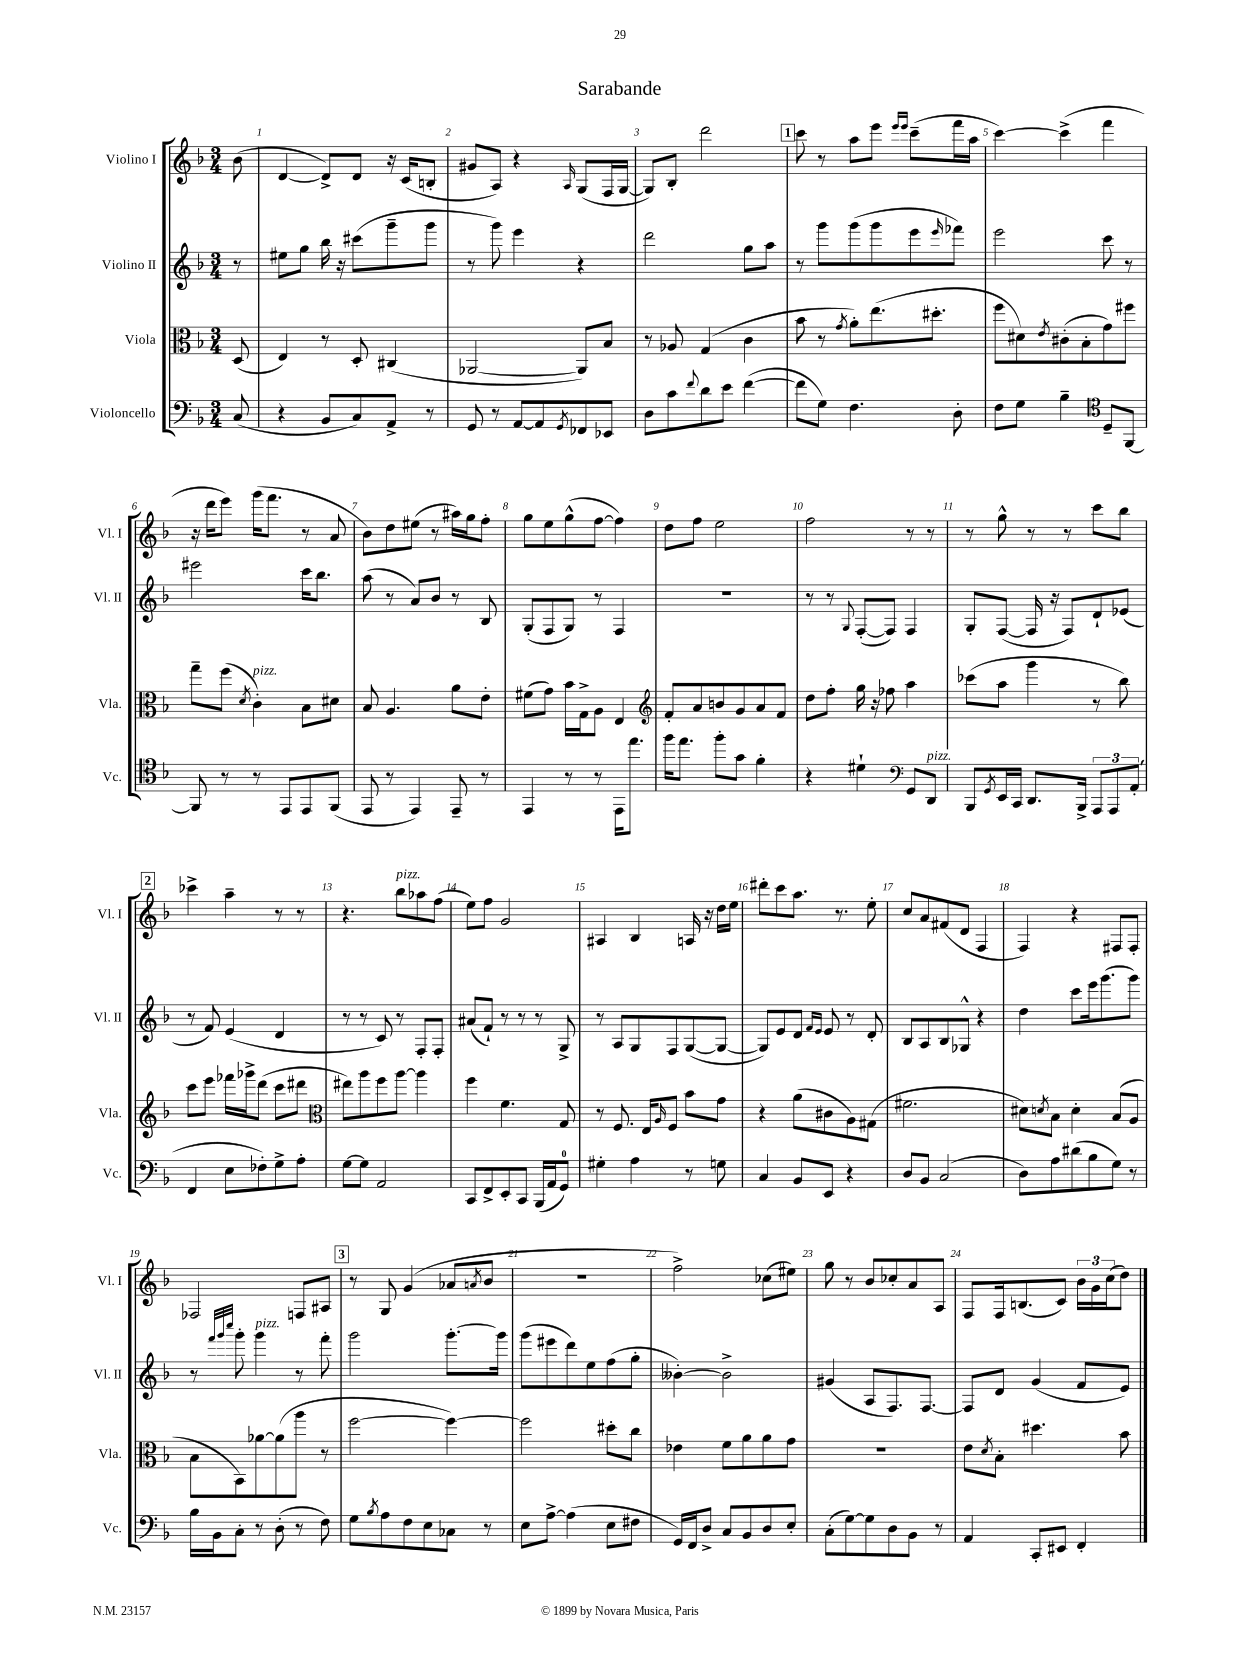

**kern	**kern	**kern	**kern
*staff4	*staff3	*staff2	*staff1
*clefF4	*clefC3	*clefG2	*clefG2
*k[b-]	*k[b-]	*k[b-]	*k[b-]
*M3/4	*M3/4	*M3/4	*M3/4
(8C/	(8D/	8r	(8b-\
=	=	=	=
4r	4E/)	8ee#\L	[4d/
.	.	8gg\J	.
8BB-/L	8r	16bb-\	8d^/]L)
.	.	16r	.
8C/)	8D'/	(8ccc#\L	8d/J
8AA^/J	(4C#/	8ggg~\	16r
.	.	.	(16c/LK
8r	.	8ggg\J	8B'/J
=	=	=	=
8GG/	[2AA-/	8r	8g#/L
8r	.	8ggg\)	8A/J)
[8AA/L	.	4eee\	4r
8AA/]	.	.	.
8qGG/	.	.	16qqA/
8FF-/	8AA-/]L)	4r	(8G/L
8EE-/J	8B-/J	.	16F/L
.	.	.	[16G/JJ
=	=	=	=
8D\L	8r	2ddd\	8G/]L)
8c\	8A-/	.	8B-'/J
8qqf/	.	.	.
8d\	(4G/	.	2ddd\
8e\J	.	.	.
([4f\	4c\	8gg\L	.
.	.	8aa\J	.
=	=	=	=
8f\]L	8b-\	8r	8ccc\
8G\J)	8r	8ggg\L	8r
.	8qg/	.	.
4.F\	8a'\L)	(8ggg\	8aa\L
.	(8.ee\	8ggg\	8eee\J
.	.	.	16qqeee/LL
.	.	.	16qqeee/JJ
.	.	8eee\	(8ccc~\L
.	8.dd#'\J	.	.
.	.	16qqeee/	.
8D'\	.	8fff-\J)	16fff\L
.	.	.	16aa\JJ
=	=	=	=
8F\L	8ff\L	2eee\	[4ccc\)
8G\J	8d#\)	.	.
.	8qe/	.	.
4B-~\	(8c#'\	.	(4ccc^\]
.	8B-'\	.	.
*clefC4	*	*	*
8D~/L	8g\)	8ccc\	4fff\
[8FF/J	8ff#\J	8r	.
=	=	=	=
8FF/]	8gg~\L	2eee#\	16r
.	.	.	16ddd\LK
8r	(8ff\J	.	8eee\J)
.	8qd/	.	.
8r	4c'\)	.	(16ggg\LK
.	.	.	8.fff\J
8EE/L	.	.	.
8EE/	8B-\L	16ccc\LK	8r
.	.	8.bb-\J	.
(8FF/J	8d#\J	.	8a/
=	=	=	=
8EE/	8B-/	(8aa\	8b-\L)
8r	4.A/	8r	8dd\
4EE/)	.	8a/L)	(8ee#\J
.	.	8b-/J	8r
8EE~/	8a\L	8r	16aa#\LL)
.	.	.	16gg\J
8r	8e'\J	8B-/	8ff'\J
=	=	=	=
4EE/	(8f#\L	(8G'/L	8gg\L
.	8g\J)	8F/	8ee\
8r	16b-\LL	8G/J)	(8gg^^\
.	16G^\J	.	.
8r	8A\J	8r	[8ff\J
16EE\LK	4E/	4F/	4ff\])
8.ee\J	.	.	.
=	=	=	=
*	*clefG2	*	*
16ff\LK	8f'/L	2.r	8dd\L
8.ee\J	.	.	.
.	8a/	.	8ff\J
8ff'\L	8b/	.	2ee\
8g\J	8g/	.	.
4f'\	8a/	.	.
.	8f/J	.	.
=	=	=	=
4r	8dd\L	8r	2ff\
.	8ff'\J	8r	.
.	.	8qqG/	.
4d#`\	16gg\	([8F'/L	.
.	16r	.	.
.	8ff-\	8F/]J)	.
*clefF4	*	*	*
8GG/L	4aa\	4F/	8r
8DD/J	.	.	8r
=	=	=	=
8BBB-/L	(8ccc-\L	8G'/L	8r
8qGG/	.	.	.
16EE/L	8aa\J	([8F/J	8gg^^\
16CC/JJ	.	.	.
8.DD/L	4ggg\	16F/]	8r
.	.	16r	.
.	.	8F/L)	8r
16BBB-^/Jk	.	.	.
12AAA/L	8r	8d`/	8ccc\L
12AAA/	.	.	.
.	8bb-\)	(8e-/J	8bb-\J
(12AA'/J	.	.	.
=	=	=	=
4FF/	8ccc\L	8r	4ccc-^\
.	8eee\J	8f/)	.
8E\L	16fff-\LL	(4e/	4aa~\
.	16ggg-^\J	.	.
8F-'\)	(8ddd\J	.	.
8G^\	8ccc\L	4d/	8r
8A'\J	8ddd#\J	.	8r
=	=	=	=
*	*clefC3	*	*
[8G\L	8ee#\L)	8r	4.r
8G\]J	8aa\	8r	.
2AA/	8ff\	8c/)	.
.	[8aa\J	8r	8bb-\L
.	4aa\]	8F'/L	8aa-\
.	.	8F'/J	(8ff\J
=	=	=	=
8CC/L	4ff\	(8a#/L	8ee\L)
8FF^/	.	8f`/J)	8ff\J
8EE'/	4.f\	8r	2g/
8CC/J	.	8r	.
(16BBB-/LL	.	8r	.
16AA/J	.	.	.
8GG/J)	8G/	8G^/	.
=	=	=	=
4G#'\	8r	8r	4A#/
.	8.F/	8A/L	.
4A\	.	8G/	4B-/
.	16E/LK	.	.
.	16qqA/	.	.
.	8F/J	8F/	.
8r	8b-\L	([8G/	16A/
.	.	.	16r
8G\	8g\J	8G/_J	16dd\LL
.	.	.	16ee\JJ
=	=	=	=
4C/	4r	8G/]L)	8ddd#'\L
.	.	8e/	8ccc\
8BB-/L	(8a\L	8d/J	8.aa\J
.	.	16qqf/LL	.
.	.	16qqe/JJ	.
8EE/J	8c#\	8e/	.
.	.	.	8.r
4r	8A\)	8r	.
.	(8G#\J	8d'/	8ee'\
=	=	=	=
8D/L	2.f#\	8B-/L	8cc/L
8BB-/J	.	8A/	8a/
(2C/	.	8B-/	(8f#/
.	.	8G-^^/J	8d/J
.	.	4r	4F/
=	=	=	=
8D\L)	8d#\L)	4dd\	4F/)
.	8qd/	.	.
8A\	8B-\J	.	.
(8d#\	4d'\	8ccc\L	4r
8B-\	.	16eee\k	.
.	.	(8.ggg\	.
8G\J)	(8B-/L	.	8F#/L
8r	8A/J	8ggg\J)	8F#'/J
=	=	=	=
16B-\LL	8B-\L	8r	2F-/
16BB-\J	.	.	.
.	.	32qqfff/LLL	.
.	.	32qqggg/	.
.	.	32qqcccc/JJJ	.
8C'\J	8BB-\)	8ggg'\	.
8r	[8a-\	4ggg\	.
(8D'\	(8a-\]	.	.
8r	8aa\J	8r	8F/L
8F\)	8r	8fff'\	8A#/J
=	=	=	=
8G\L	[2ff\	2ggg\	8r
8qB-/	.	.	.
8A\	.	.	8G/
8F\	.	.	(4g/
8E\	.	.	.
8C-\J	4ff\_)	[8.ggg'\L	8a-/L
.	.	.	8qa/
8r	.	.	8b-/J
.	.	16ggg\]Jk	.
=	=	=	=
8E\L	2ff\]	(8ggg\L	2.r
[8A^\J	.	8eee#\	.
(4A\]	.	8ddd\)	.
.	.	8ee\	.
8E\L	8dd#'\L	(8ff\	.
8F#\J	8cc\J	8gg'\J	.
=	=	=	=
16GG/LL)	4e-\	[4b--'\)	2ff^\)
16FF/J	.	.	.
8D^/J	.	.	.
8C/L	8f\L	2b--^\]	.
8BB-/	8a\	.	.
8D/	8a\	.	(8cc-\L
8E'/J	8g\J	.	8ee#\J)
=	=	=	=
(8C'\L	2.r	(4g#/	8gg\
[8G\)	.	.	8r
8G\]	.	8A/L	8b-/L
8D\	.	8.F/)	8cc-'/
8BB-\J	.	.	8a/
.	.	[8.F/J	.
8r	.	.	8A/J
=	=	=	=
4AA/	8e\L	8F/]L	8F/L
.	8qd/	.	.
.	8B-'\J	8d/J	16F/k
.	.	.	(8.B/
8CC'/L	4.dd#\	(4g/	.
8EE#/J	.	.	8c/J)
4FF'/	.	8f/L	24b-\LL
.	.	.	24g\
.	.	.	(24cc\J
.	8b-\	8e/J)	8dd\J)
==	==	==	==
*-	*-	*-	*-
